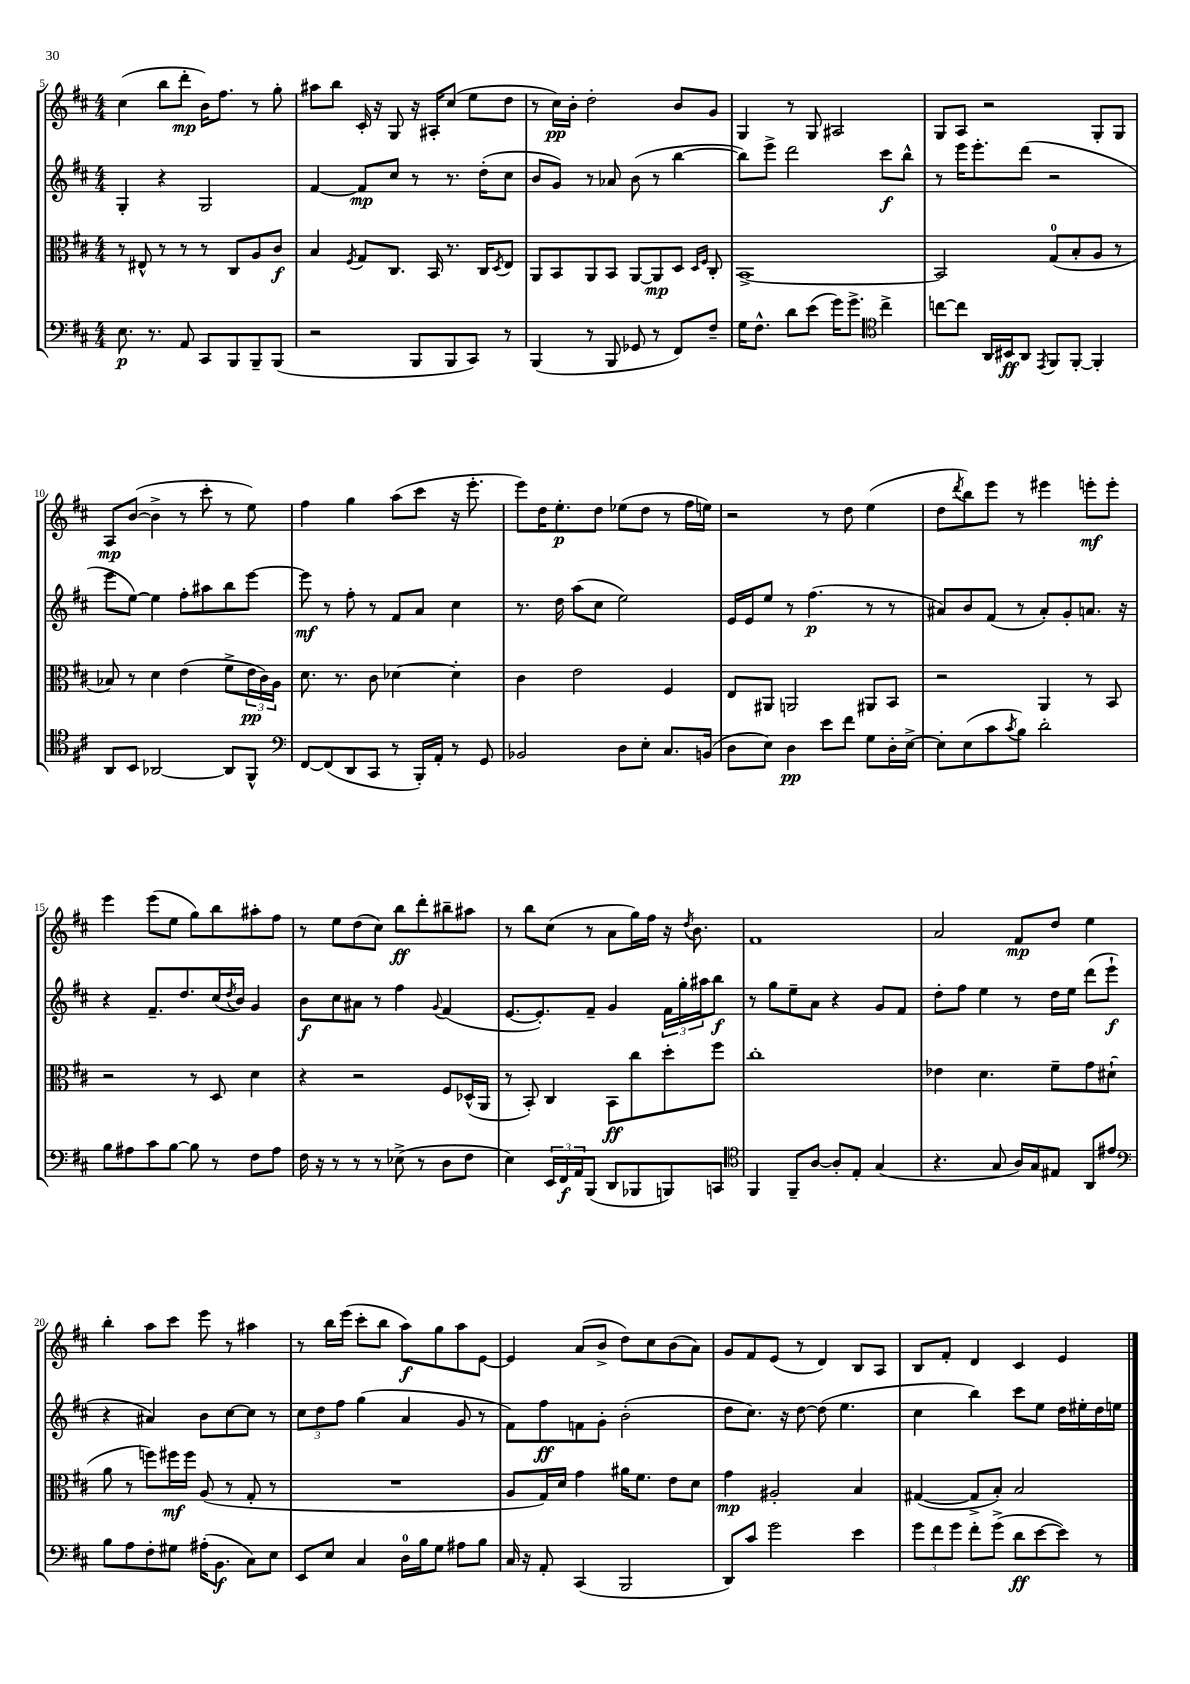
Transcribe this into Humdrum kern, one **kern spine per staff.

**kern	**kern	**kern	**kern
*staff4	*staff3	*staff2	*staff1
*clefF4	*clefC3	*clefG2	*clefG2
*k[f#c#]	*k[f#c#]	*k[f#c#]	*k[f#c#]
*M4/4	*M4/4	*M4/4	*M4/4
8.E	8r	4G'	(4cc#
.	8E#^^	.	.
8.r	.	.	.
.	8r	4r	8bb
8AA	8r	.	8ddd'
8CC#	8r	2G	16b)
.	.	.	8.ff#
8BBB	8C#	.	.
8BBB~	8A	.	8r
(8BBB	8c#	.	8gg'
=	=	=	=
2r	4B	[4f#	8aa#
.	.	.	8bb
.	8qF#	.	.
.	8G	8f#]	16c#'
.	.	.	16r
.	8.C#	8cc#	8G
8BBB	.	8r	16r
.	16BB	.	16A#'
8BBB	8.r	8.r	(8cc#
8CC#)	.	.	8ee
.	16C#	(16dd'	.
.	8qD	.	.
8r	8E	8cc#	8dd
=	=	=	=
(4BBB	8AA	8b	8r
.	8BB	8g)	16cc#)
.	.	.	16b'
8r	8AA	8r	2dd'
8BBB	8BB	8a-	.
8GG-	[8AA	(8b	.
8r	8AA]	8r	.
8FF#)	8D	[4bb	8b
.	16qqD	.	.
.	16qqF#	.	.
8F#~	8C#'	.	8g
=	=	=	=
16G	[1BB^	8bb])	4G
8.F#^^	.	.	.
.	.	8eee^	.
8d	.	2ddd	8r
(8e	.	.	8G
16g)	.	.	2A#
8.g^	.	.	.
*clefC4	*	*	*
4cc#^	.	8ccc#	.
.	.	8bb^^	.
=	=	=	=
[8cc	2BB]	8r	8G
8cc]	.	16eee	8A
.	.	8.eee'	.
16AA	.	.	2r
16BB#	.	.	.
8AA	.	(8ddd	.
8qEE	.	.	.
8FF#	(8G	2r	.
[8FF#'	8B'	.	.
4FF#']	8A	.	8G'
.	8r	.	8G
=	=	=	=
8AA	8B-)	8eee	8A
8BB	8r	[8ee)	([8b
[2AA-	4d	4ee]	4b^]
.	(4e	8ff#'	8r
.	.	8aa#	8ccc#'
8AA-]	8f#^	8bb	8r
8FF#^^	24e	[8eee	8ee)
.	24c#)	.	.
.	24A	.	.
=	=	=	=
*clefF4	*	*	*
[8FF#	8.d	8eee]	4ff#
(8FF#]	.	8r	.
.	8.r	.	.
8DD	.	8ff#'	4gg
8CC#	8c#	8r	.
8r	[4d-	8f#	(8aa
16BBB')	.	8a	8ccc#
16AA'	.	.	.
8r	4d-']	4cc#	16r
.	.	.	8.eee'
8GG	.	.	.
=	=	=	=
2BB-	4c#	8.r	8eee)
.	.	.	16dd
.	.	16dd	8.ee'
.	2e	(8aa	.
.	.	8cc#	8dd
8D	.	2ee)	(8ee-
8E'	.	.	8dd
8.C#	4F#	.	8r
.	.	.	16ff#
(16BB	.	.	16ee)
=	=	=	=
8D	8E	16e	2r
.	.	16e	.
8E)	8AA#	8ee	.
4D	2AA	8r	.
.	.	(4.ff#	.
8e	.	.	8r
8f#	.	.	8dd
8G	8AA#	8r	(4ee
16D'	8BB	8r	.
[16E^	.	.	.
=	=	=	=
8E']	2r	8a#)	8dd
.	.	.	8qddd
(8E	.	8b	8bb)
8c#	.	(8f#	8eee
8qc#	.	.	.
8B)	.	8r	8r
2d'	4AA	8a#')	4eee#
.	.	8g'	.
.	8r	8.a	8eee'
.	8BB	.	8eee'
.	.	16r	.
=	=	=	=
8B	2r	4r	4eee
8A#	.	.	.
8c#	.	8.f#~	(8eee
[8B	.	.	8ee
.	.	8.dd	.
8B]	8r	.	8gg)
8r	8D	(16cc#	8bb
.	.	8qdd	.
.	.	16b)	.
8F#	4d	4g	8aa#'
8A#	.	.	8ff#
=	=	=	=
16F#	4r	8b	8r
16r	.	.	.
8r	.	8cc#	8ee
8r	2r	8a#	(8dd
8r	.	8r	8cc#)
(8E-^	.	4ff#	8bb
8r	.	.	8ddd'
.	.	8qqg	.
8D	8F#	(4f#	8bb#~
8F#	(16D-^^	.	8aa#
.	16AA	.	.
=	=	=	=
4E)	8r	[8.e	8r
.	8BB')	.	8bb
.	.	8.e'])	.
24EE	4C#	.	(8cc#
24FF#	.	.	.
24AA	.	.	.
(8BBB	.	8f#~	8r
8DD	8BB	4g	8a
8BBB-	8cc#	.	16gg)
.	.	.	16ff#
8BBB)	8dd'	24f#	16r
.	.	24gg'	.
.	.	.	8qdd
.	.	.	8.b
.	.	24aa#	.
8CC	8ff#	8bb	.
=	=	=	=
*clefC4	*	*	*
4FF#	1cc#'	8r	1f#
.	.	8gg	.
8FF#~	.	8ee~	.
[8A	.	8a	.
8A']	.	4r	.
8E'	.	.	.
(4G	.	8g	.
.	.	8f#	.
=	=	=	=
4.r	4e-	8dd'	2a
.	.	8ff#	.
.	4.d	4ee	.
8G	.	.	.
16A)	.	8r	8f#
16G	.	.	.
8E#	8f#~	16dd	8dd
.	.	16ee	.
8AA	8g	(8ddd	4ee
8e#	(8d#`	8eee`	.
=	=	=	=
*clefF4	*	*	*
8B	8a	4r	4bb'
8A	8r	.	.
8F#'	8ff)	4a#)	8aa
8G#	16ff#	.	8ccc#
.	16ff#	.	.
(16A#'	(8A	8b	8eee
8.BB	.	.	.
.	8r	[8cc#	8r
8C#)	8G'	8cc#]	4aa#
8E	8r	8r	.
=	=	=	=
8EE	1r	12cc#	8r
.	.	12dd	.
8E	.	.	16bb
.	.	12ff#	.
.	.	.	(16eee
4C#	.	(4gg	8ccc#'
.	.	.	8bb
16D	.	4a	8aa)
16B	.	.	.
8G	.	.	8gg
8A#	.	8g	8aa
8B	.	8r	[8e
=	=	=	=
16C#	8A	8f#)	4e]
16r	.	.	.
8AA'	16G)	8ff#	.
.	16d	.	.
(4CC#	4g	8f	(8a
.	.	8g'	8b^
2BBB	16a#	(2b'	8dd)
.	8.f#	.	.
.	.	.	8cc#
.	8e	.	(8b
.	8d	.	8a)
=	=	=	=
8DD)	4g	8dd	8g
8c#	.	8.cc#)	8f#
2g	2A#'	.	(8e
.	.	16r	.
.	.	[8dd	8r
.	.	(8dd]	4d)
.	.	4.ee	.
4e	4B	.	8B
.	.	.	8A
=	=	=	=
12g	([4G#	4cc#	8B
12f#	.	.	.
.	.	.	8f#'
12g	.	.	.
8f#'	8G#^]	4bb)	4d
(8g^	8B')	.	.
8d	2B	8ccc#	4c#
[8e	.	8ee	.
8e])	.	16dd	4e
.	.	16ee#'	.
8r	.	16dd	.
.	.	16ee	.
==	==	==	==
*-	*-	*-	*-
